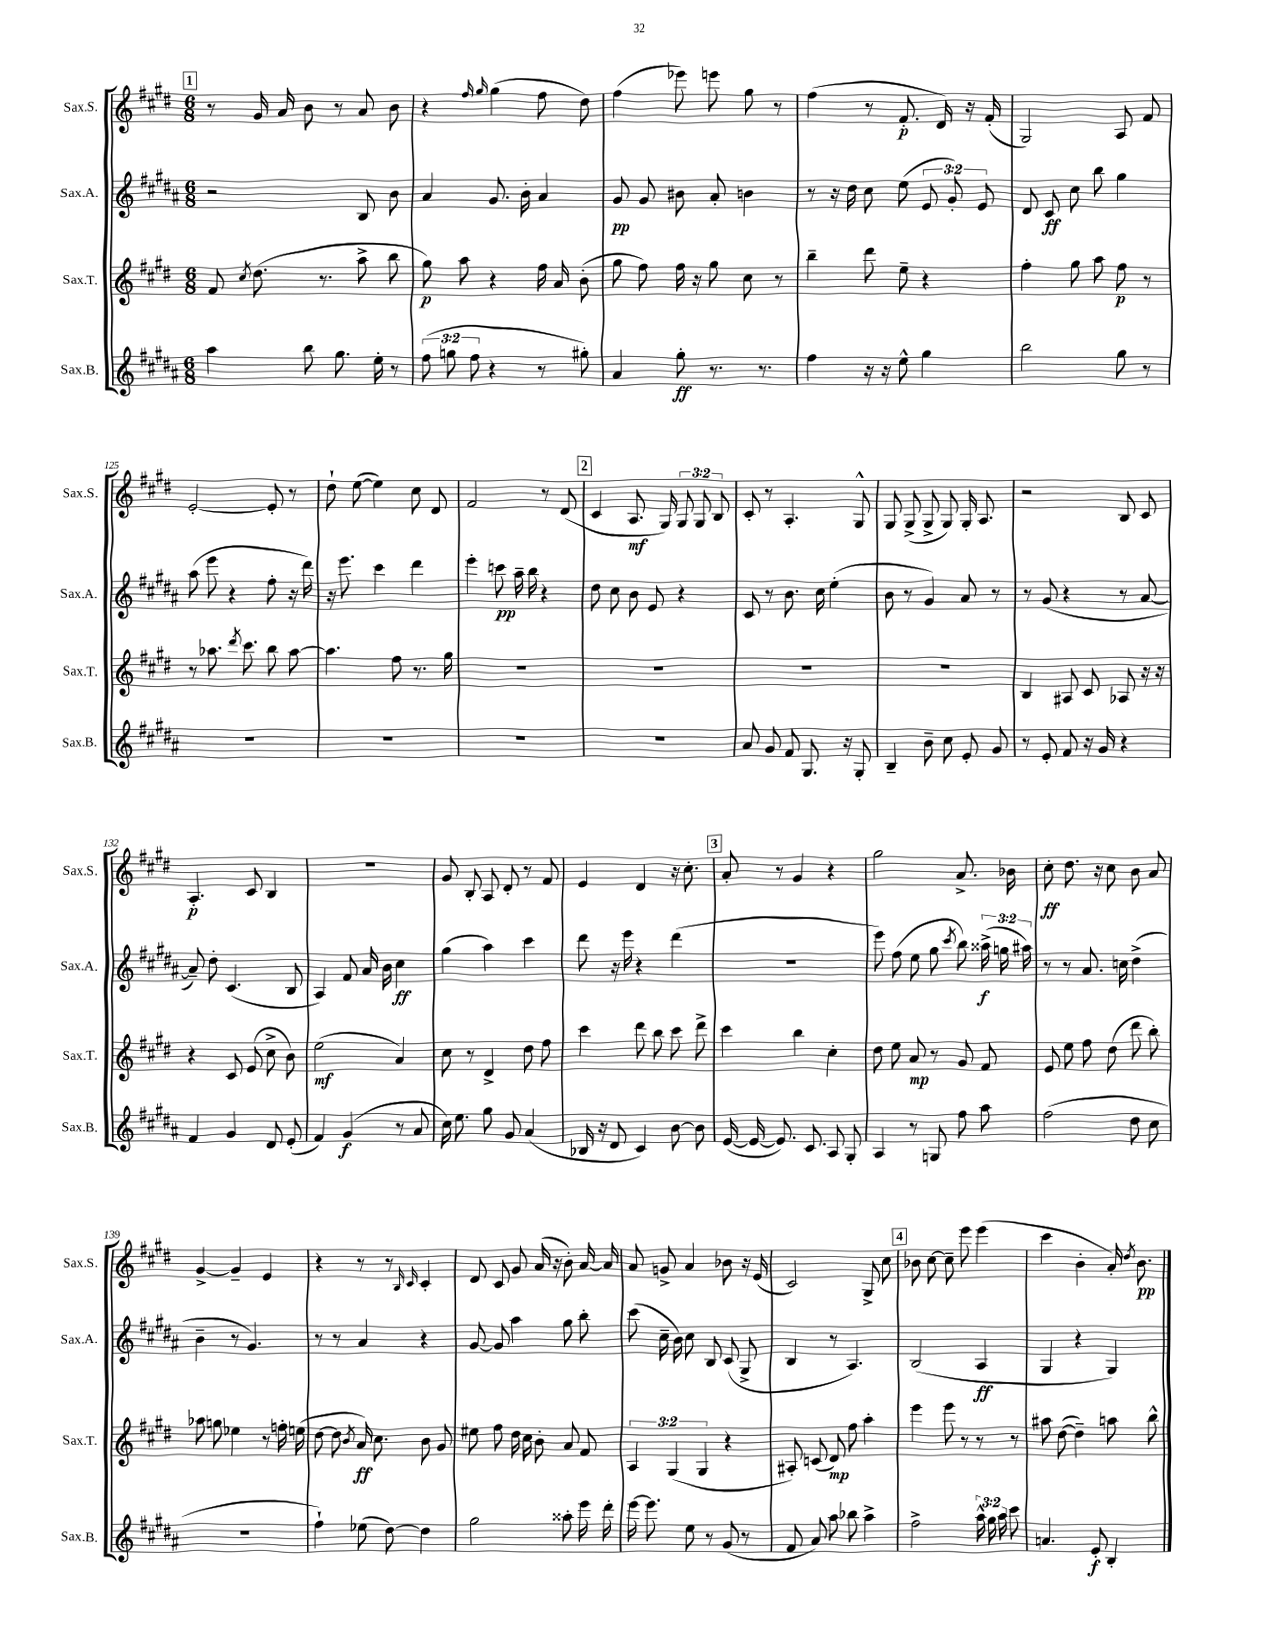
<<
\new StaffGroup <<
\new Staff = "s0" \with { instrumentName = "Sax.S." shortInstrumentName = "Sax.S." } {
    \clef treble \key e \major \numericTimeSignature \time 6/8 \override Staff.TupletNumber.text = #tuplet-number::calc-fraction-text
    \autoBeamOff \mark \markup { \box "1" } r8 gis'16 a'16 b'8 r8 a'8 b'8 |
    r4 \grace { fis''16 gis''16 } gis''4( fis''8 dis''8) |
    fis''4( ees'''8) e'''8 gis''8 r8 |
    fis''4( r8 fis'8.-.\p dis'16) r16 fis'16-.( |
    gis2) a8 fis'8 |
    e'2~-. e'8-. r8 |
    dis''8-! e''8~( e''4) cis''8 dis'8 |
    fis'2 r8 dis'8( |
    \mark \markup { \box "2" } cis'4 a8.\mf gis16) \tuplet 3/2 { gis8 gis8 b8 } |
    cis'8-. r8 a4.-. gis8-^ |
    gis8 gis8->( gis8-> gis8) gis16-. a8. |
    r2 b8 cis'8 |
    a4.-.\p cis'8 b4 |
    R2. |
    gis'8 b8-. a8 dis'8-. r8 fis'8 |
    e'4 dis'4 r16 cis''8.-. |
    \mark \markup { \box "3" } a'8-. r8 gis'4 r4 |
    gis''2 a'8.-> bes'16 |
    cis''8-.\ff dis''8. r16 cis''8 b'8 a'8 |
    gis'4~-> gis'4-- e'4 |
    r4 r8 r8 \grace { b16 cis'16 } cis'4-. |
    dis'8 cis'8 gis'8 a'16( r16 b'8-.) a'16~ a'16 |
    a'8 g'8-> a'4 bes'8 r16 e'16( |
    cis'2) gis8-> cis''8 |
    \mark \markup { \box "4" } bes'8 cis''8~ cis''8-- e'''8 e'''4( |
    cis'''4 b'4-. a'16-.) \acciaccatura { dis''8 } b'8.\pp \bar "|." |
}
\new Staff = "s1" \with { instrumentName = "Sax.A." shortInstrumentName = "Sax.A." } {
    \clef treble \key b \major \numericTimeSignature \time 6/8 \override Staff.TupletNumber.text = #tuplet-number::calc-fraction-text
    \autoBeamOff \mark \markup { \box "1" } r2 b8 b'8 |
    ais'4 gis'8. b'16-. ais'4 |
    gis'8\pp gis'8 bis'8 ais'8-. b'4 |
    r8 r16 dis''16 cis''8 e''8( \tuplet 3/2 { e'8 gis'8-.) e'8 } |
    dis'8 cis'8\ff cis''8 b''8 gis''4 |
    ais''8( e'''8 r4 fis''8-. r16 dis'''16) |
    r16 e'''8. cis'''4 dis'''4 |
    e'''4-. c'''8\pp ais''16-- b''16 r4 |
    \mark \markup { \box "2" } dis''8 cis''8 b'8 e'8 r4 |
    cis'8 r8 b'8. cis''16 e''4-.( |
    b'8 r8 gis'4) ais'8 r8 |
    r8 gis'8( r4 r8 ais'8~ |
    ais'8--) dis''8-. cis'4.( b8 |
    ais4) fis'8 ais'16 b'16 cis''4\ff |
    gis''4( ais''4) cis'''4 |
    dis'''8 r16 e'''16 r4 dis'''4( |
    \mark \markup { \box "3" } R2. |
    e'''8) fis''8( e''8 gis''8 \acciaccatura { cis'''8 } b''8) \tuplet 3/2 { aisis''16->\f( g''16 ais''16) } |
    r8 r8 ais'8. c''16 dis''4->( |
    b'4-- r8 gis'4.) |
    r8 r8 ais'4 r4 |
    gis'8~ gis'8 ais''4 gis''8 b''8-. |
    cis'''8( cis''16-- b'16) cis''8 b8 cis'8( gis8-> |
    b4 r8 ais4.) |
    \mark \markup { \box "4" } b2( ais4\ff |
    gis4 r4 gis4) \bar "|." |
}
\new Staff = "s2" \with { instrumentName = "Sax.T." shortInstrumentName = "Sax.T." } {
    \clef treble \key e \major \numericTimeSignature \time 6/8 \override Staff.TupletNumber.text = #tuplet-number::calc-fraction-text
    \autoBeamOff \mark \markup { \box "1" } fis'8 \acciaccatura { cis''8 } dis''8.( r8. a''8-> b''8 |
    gis''8\p) a''8 r4 fis''16 a'16 b'8-.( |
    gis''8 fis''8) fis''16 r16 gis''8 cis''8 r8 |
    b''4-- dis'''8 e''8-- r4 |
    fis''4-. gis''8 a''8 fis''8\p r8 |
    r8 aes''8. \acciaccatura { dis'''8 } cis'''8. b''8 aes''8~ |
    aes''4. fis''8 r8. gis''16 |
    R2. |
    \mark \markup { \box "2" } R2. |
    R2. |
    R2. |
    b4 ais8 cis'8 aes8 r16 r16 |
    r4 cis'8 e'8( cis''8-> b'8) |
    e''2\mf( a'4) |
    cis''8 r8 dis'4-> dis''8 fis''8 |
    cis'''4 dis'''8 b''8 cis'''8 dis'''8-> |
    \mark \markup { \box "3" } cis'''4 b''4 cis''4-. |
    dis''8 e''8 a'8\mp r8 gis'8 fis'8 |
    e'8 e''8 fis''8 dis''8( dis'''8 b''8-.) |
    aes''8 g''8 ees''4 r8 f''16-. e''16( |
    dis''8~ dis''8 \acciaccatura { b'8 } a'16\ff) cis''8. b'8 gis'8 |
    eis''8 fis''8 dis''16 cis''16 b'8-. a'8 fis'8 |
    \tuplet 3/2 { a4 gis4( gis4 } r4 |
    ais8-.) c'8( dis'8\mp) fis''8 a''4-. |
    \mark \markup { \box "4" } e'''4 e'''8 r8 r8 r8 |
    ais''8 dis''8~( dis''4--) a''8 b''8-^ \bar "|." |
}
\new Staff = "s3" \with { instrumentName = "Sax.B." shortInstrumentName = "Sax.B." } {
    \clef treble \key b \major \numericTimeSignature \time 6/8 \override Staff.TupletNumber.text = #tuplet-number::calc-fraction-text
    \autoBeamOff \mark \markup { \box "1" } ais''4 b''8 gis''8. e''16-. r8 |
    \tuplet 3/2 { fis''8( g''8 fis''8 } r4 r8 gis''8-.) |
    ais'4 gis''8-.\ff r8. r8. |
    fis''4 r16 r16 e''8-^ gis''4 |
    b''2 gis''8 r8 |
    R2. |
    R2. |
    R2. |
    \mark \markup { \box "2" } R2. |
    ais'8 gis'8 fis'8 gis8. r16 gis8-. |
    b4-- b'8-- cis''8 e'8-. gis'8 |
    r8 e'8-. fis'8 r16 gis'16 r4 |
    fis'4 gis'4 dis'8 e'8-.( |
    fis'4) gis'4\f( r8 ais'8 |
    cis''16) e''8. gis''8 gis'8 ais'4( |
    bes16 r16 dis'8 cis'4) b'8~ b'8 |
    \mark \markup { \box "3" } e'16~( e'16~ e'8.) cis'8. ais8 gis8-. |
    ais4 r8 g8 fis''8 ais''8 |
    fis''2( dis''8 cis''8 |
    R2. |
    fis''4-!) ees''8( dis''8~) dis''4 |
    gis''2 aisis''8-. e'''16 dis'''16-. |
    e'''16~ e'''8. e''8 r8 gis'8( r8 |
    fis'8 ais'8) ais''8 bes''8 ais''4-> |
    \mark \markup { \box "4" } fis''2-> \tuplet 3/2 { ais''16-^ gis''16 ais''16 } cis'''8 |
    a'4. e'8-.\f b4-. \bar "|." |
}
>>
>>
\layout { \context { \Score currentBarNumber = #120 } }
